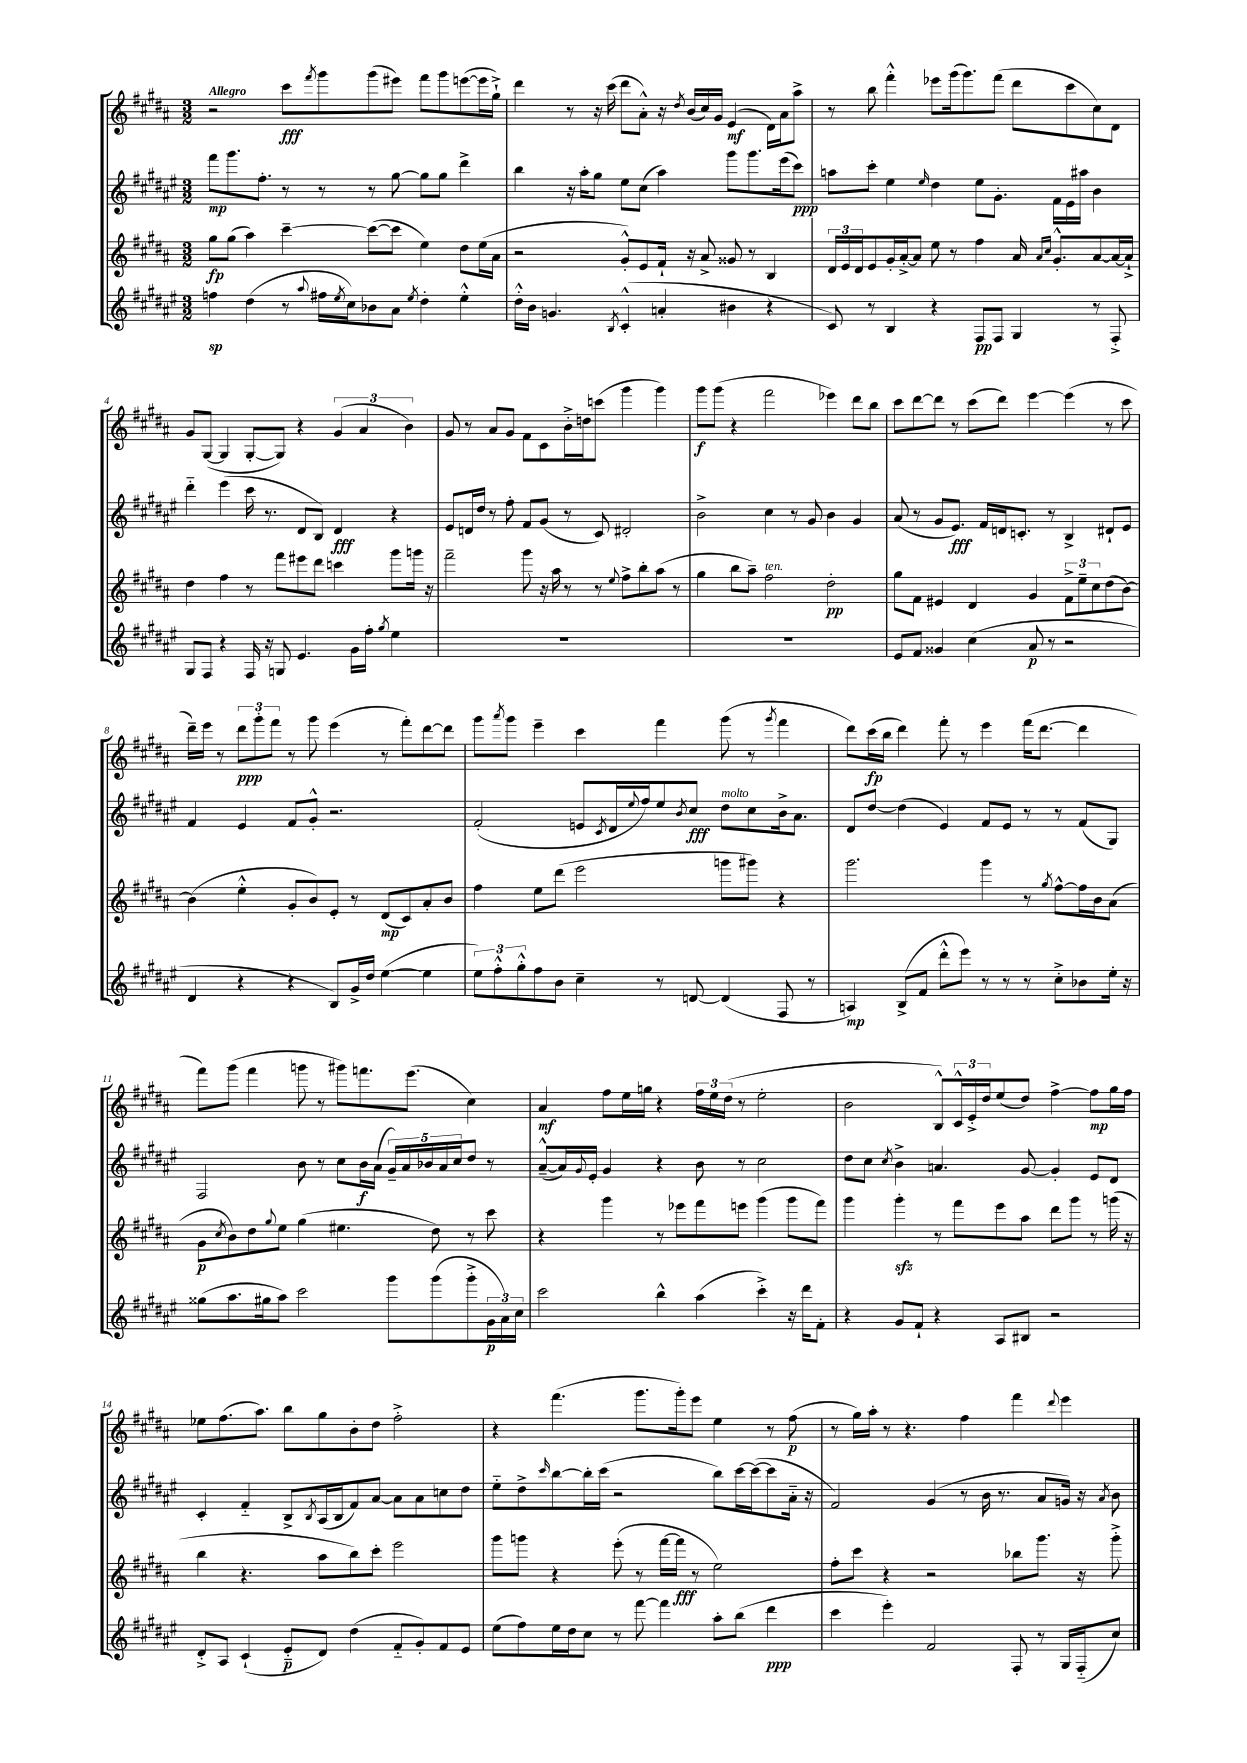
<<
\new StaffGroup <<
\new Staff = "s0" {
    \clef treble \key b \major \numericTimeSignature \time 3/2 \tempo "Allegro"
    r2 cis'''8\fff \acciaccatura { fis'''8 } gis'''8 gis'''8( eis'''8) fis'''8 gis'''8 e'''8~( e'''16 gis''16-!->) |
    dis'''4 r8 r16 cis'''16( dis'''8 ais'8-.-^) r16 \acciaccatura { dis''8 } b'16( cis''16) gis'16 e'4\mf( dis'16) ais'16 ais''8-> |
    r8 b''8 fis'''4-.-^ ees'''8 gis'''16( gis'''8.) fis'''8( dis'''8 cis'''8 cis''8) dis'8 |
    gis'8 gis8~( gis4 gis8~-. gis8) r4 \tuplet 3/2 { gis'4( ais'4 b'4) } |
    gis'8 r8 ais'8 gis'8 fis'8 cis'8 b'16-.-> d''16 c'''8( gis'''4 gis'''4) |
    gis'''8\f gis'''8( r4 fis'''2 ees'''4) dis'''8 b''8 |
    cis'''8 dis'''8~ dis'''8 r8 cis'''8( dis'''8) e'''4~ e'''4( r8 cis'''8 |
    dis'''16--) e'''16 r8 \tuplet 3/2 { dis'''8\ppp gis'''8-. fis'''8 } r8 gis'''8 e'''4( r8 fis'''8-.) dis'''8~ dis'''8 |
    gis'''8 \acciaccatura { ais'''8 } gis'''8 e'''4-- cis'''4 fis'''4 gis'''8( r8 \acciaccatura { gis'''8 } fis'''4 |
    dis'''8) cis'''16\fp( b''16 dis'''4) fis'''8-. r8 e'''4 fis'''16( dis'''8.~ dis'''4 |
    fis'''8) gis'''8( fis'''4 g'''8 r8 gis'''8) f'''8. e'''8.( cis''4) |
    ais'4\mf fis''8 e''16 g''16 r4 \tuplet 3/2 { fis''16 e''16 dis''16( } r8 e''2-. |
    b'2 b8-^) \tuplet 3/2 { cis'16-^ e'16-.-> dis''16 } e''8( dis''8) fis''4~-> fis''8\mp gis''16 fis''16 |
    ees''8 fis''8.( ais''8.) b''8 gis''8 b'8-. dis''8 fis''2-.-> |
    r4 fis'''4.( gis'''8. gis'''16-.) e'''8 e''4 r8 fis''8\p( |
    r8 gis''16) ais''16-. r8 r4. fis''4 fis'''4 \appoggiatura { dis'''8 } e'''4 \bar "|." |
}
\new Staff = "s1" {
    \clef treble \key fis \major \numericTimeSignature \time 3/2
    fis'''8\mp gis'''8. fis''8.-. r8 r8 r8 gis''8~ gis''8 gis''8 dis'''4-> |
    b''4 r16 ais''16-. gis''8 eis''8 cis''8( ais''4) gis'''8 gis'''8. eis'''16( cis'''8\ppp) |
    a''8 cis'''8-. eis''4 \grace { eis''16 } dis''4 eis''8 gis'8.-. fis'16 eis'16 ais''16 b'4 |
    dis'''4-_ eis'''4( cis'''16 r8. dis'8 b8) dis'4\fff r4 |
    eis'8 d'16 dis''16 r8 fis''8-. fis'8 gis'8( r8 cis'8) dis'2-. |
    b'2-> cis''4 r8 gis'8 b'4 gis'4 |
    ais'8( r8 gis'8 eis'8.\fff) fis'16 d'16 c'8.-. r8 b4-> dis'8-! eis'8 |
    fis'4 eis'4 fis'8 gis'8-.-^ r2. |
    fis'2-.( e'8 \acciaccatura { cis'8 } dis'16 \appoggiatura { eis''8 } fis''16) eis''8 \acciaccatura { b'8 } cis''8\fff dis''8^\markup { \italic "molto" } cis''8 b'16-> ais'8. |
    dis'8 dis''8~ dis''4( eis'4) fis'8 eis'8 r8 r8 fis'8( gis8) |
    fis2 b'8 r8 cis''8 b'16\f ais'16( \tuplet 5/4 { gis'16--) ais'16 bes'16 ais'16 cis''16 } dis''8 r8 |
    ais'8~---^( ais'16) \appoggiatura { gis'8 } eis'16-. gis'4 r4 b'8 r8 cis''2 |
    dis''8 cis''8 \acciaccatura { cis''8 } b'4-> a'4. gis'8~ gis'4-. eis'8 dis'8 |
    cis'4-. fis'4-_ b8-> \acciaccatura { b8 } ais16( b16 fis'8) ais'8~ ais'8 ais'8 c''8 dis''8 |
    eis''8-_ dis''8-> \grace { cis'''16 } b''8~ b''16-. cis'''16( r2 b''8) cis'''16~ cis'''16~( cis'''8 ais'16-_ r16 |
    fis'2) gis'4( r8 b'16 r8. ais'8 g'16) r16 \acciaccatura { ais'8 } b'8 \bar "|." |
}
\new Staff = "s2" {
    \clef treble \key b \major \numericTimeSignature \time 3/2
    gis''8\fp gis''8( ais''4) cis'''4~-- cis'''8~( cis'''8 e''4) dis''8 e''16( ais'16 |
    r2 gis'8-.-^) e'8 fis'16-! r16 ais'8-> gisis'8 r8 b4 |
    \tuplet 3/2 { dis'16 e'16 dis'16 } e'8 gis'16-. ais'16~-.-> ais'8 e''8 r8 fis''4 ais'16 \grace { ais'16 cis''16 } gis'8.-.-^ ais'8~ ais'16~ ais'16-!-> |
    dis''4 fis''4 r8 fis'''8 eis'''8 dis'''8 c'''4 gis'''8 g'''16 r16 |
    fis'''2-- gis'''8 r16 ais''16 r8 r8 \appoggiatura { e''8 } fis''8-> b''8-. ais''8( r8 |
    gis''4 b''8 ais''8--) fis''2^\markup { \italic "ten." } dis''2-.\pp |
    gis''8 fis'8 eis'4 dis'4 gis'4 \tuplet 3/2 { fis'8-> e''8-- cis''8 } dis''8( b'8~) |
    b'4( e''4-.-^ gis'8-. b'8) e'8-. r8 dis'8\mp( cis'8) ais'8-. b'8 |
    fis''4 e''8 dis'''8( e'''2 g'''8 gis'''8) r4 |
    gis'''2. gis'''4 r8 \acciaccatura { gis''8 } fis''8~-^ fis''16 b'16 ais'8( |
    gis'8\p \acciaccatura { cis''8 } b'8) dis''8 \appoggiatura { gis''8 } e''8 gis''4( eis''4. dis''8) r8 cis'''8 |
    r4 gis'''4 r8 ees'''8 fis'''8 e'''8 gis'''4( gis'''8 fis'''8) |
    gis'''4 gis'''4-.\sfz r8 fis'''8 e'''8 ais''8 dis'''8 gis'''8 r8 g'''16( r16 |
    b''4 r4. ais''8 b''8) cis'''8-. e'''2 |
    gis'''8 g'''8 r4 e'''8-.( r8 fis'''16~ fis'''16\fff r8 e''2) |
    fis''8-. cis'''8 r4 r2 bes''8 gis'''8. r16 gis'''8-.-> \bar "|." |
}
\new Staff = "s3" {
    \clef treble \key fis \major \numericTimeSignature \time 3/2
    f''4\sp dis''4( r8 \appoggiatura { ais''8 } fis''16 \acciaccatura { eis''8 } cis''16) bes'8 ais'8 \acciaccatura { eis''8 } dis''4-. eis''4-.-^ |
    dis''16-.-^ b'16 g'4. \acciaccatura { b8 } cis'4-.-^( a'4-. bis'4 r4 |
    cis'8) r8 b4 r4 fis8\pp fis8 gis4 r8 fis8-.-> |
    gis8 fis8 r4 fis16 r16 g8 eis'4. gis'16 fis''16-. \acciaccatura { gis''8 } eis''4 |
    R1. |
    R1. |
    eis'8 fis'8 gisis'4 cis''4( ais'8\p r8 r2 |
    dis'4 r4 r4 b8) gis'16-> dis''16 eis''4~( eis''4 |
    \tuplet 3/2 { eis''8) fis''8-.-^ gis''8-.-^ } fis''8 b'8 cis''4-- r8 d'8~ d'4( fis8 r8 |
    a4\mp) b8->( fis'8 dis'''8-.-^ eis'''8) r8 r8 r8 cis''8-.-> bes'8 eis''16-. r16 |
    gisis''8( ais''8. gis''16 ais''8) cis'''2 gis'''8 gis'''8( gis'''8-.-> \tuplet 3/2 { gis'16\p ais'16) cis''16 } |
    cis'''2 b''4-^ ais''4( cis'''4-.->) r16 dis'''16 fis'8-. |
    r4 gis'8 fis'8-! r4 ais8 bis8 r2 |
    dis'8-.-> ais8 cis'4-!( eis'8-_\p dis'8) dis''4( fis'8-_ gis'8-.) fis'8 eis'8 |
    eis''8( fis''8) eis''16 dis''16 cis''8 r8 fis'''8~ fis'''4 ais''8-. b''8( dis'''4\ppp |
    cis'''4 eis'''4-.) fis'2 fis8-. r8 gis16 fis16-_( cis''8) \bar "|." |
}
>>
>>
